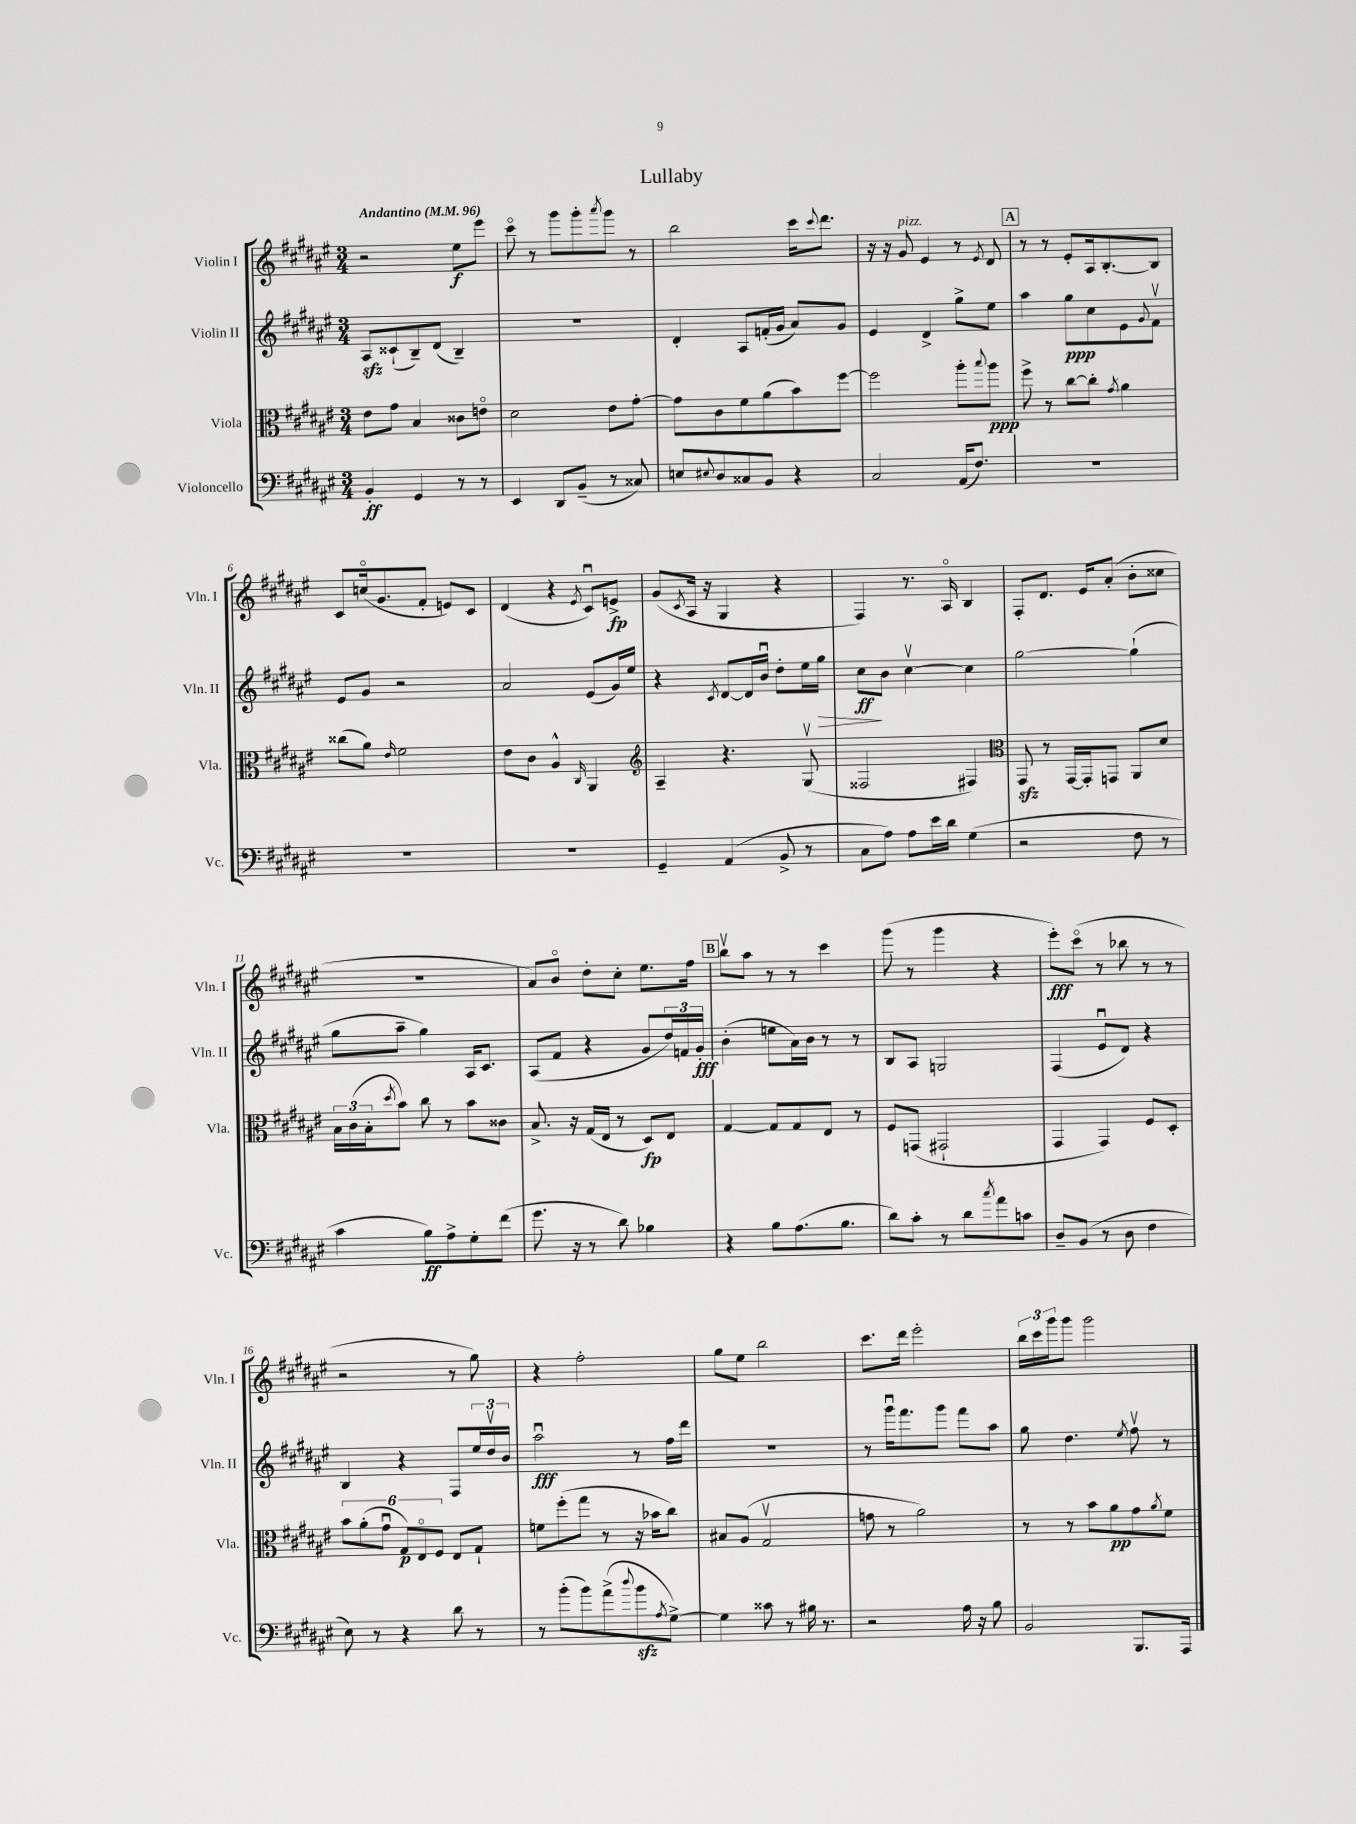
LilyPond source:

\header { title = "Lullaby" }
<<
\new StaffGroup <<
\new Staff = "s0" \with { instrumentName = "Violin I" shortInstrumentName = "Vln. I" } {
    \clef treble \key fis \major \numericTimeSignature \time 3/4 \tempo "Andantino" 4 = 96
    r2 eis''8\f eis'''8 |
    cis'''8\flageolet r8 gis'''8 gis'''8-. \acciaccatura { ais'''8 } gis'''8 r8 |
    b''2 cis'''16 \appoggiatura { cis'''8 } dis'''8. |
    r16 r16 gis'8^\markup { \italic "pizz." } eis'4 r8 \acciaccatura { eis'8 } dis'8 |
    \mark \markup { \box "A" } r8 r8 eis'8-. ais16 b8.~-. b8 |
    cis'8 c''16\flageolet( gis'8. fis'8-. e'8) cis'8 |
    dis'4( r4 \acciaccatura { eis'8 } cis'8\downbow) e'8->\fp |
    gis'8( \acciaccatura { cis'8 } ais16 r16 gis4 r4 |
    fis4) r8. ais16\flageolet b4 |
    fis8-. dis'8. eis'16 ais'8-.( b'8-. cisis''8 |
    R2. |
    ais'8) b'8\flageolet dis''8-. cis''8-. eis''8. fis''16 |
    \mark \markup { \box "B" } b''8\upbow ais''8 r8 r8 cis'''4 |
    gis'''8( r8 gis'''4 r4 |
    eis'''8-.\fff) cis'''8\flageolet( r8 bes''8 r8 r8 |
    r2 r8 gis''8) |
    r4 fis''2-. |
    gis''8 eis''8 b''2 |
    cis'''8. dis'''16 eis'''2-. |
    \tuplet 3/2 { b''16 cis'''16 gis'''16 } gis'''8 gis'''2 \bar "|." |
}
\new Staff = "s1" \with { instrumentName = "Violin II" shortInstrumentName = "Vln. II" } {
    \clef treble \key fis \major \numericTimeSignature \time 3/4
    ais8\sfz cisis'8-!( b8--) dis'8( b4--) |
    R2. |
    dis'4-. ais8 f'16-.( gis'16 ais'8) gis'8 |
    eis'4 dis'4-> gis''8-> eis''8 |
    \mark \markup { \box "A" } ais''4 gis''8\ppp cis''8 eis'8 \appoggiatura { gis'8 } fis'8\upbow |
    eis'8 gis'8 r2 |
    ais'2 eis'8( gis'16) eis''16 |
    r4 \acciaccatura { cis'8 } dis'8~ dis'16 b'16\downbow dis''8-. eis''16 gis''16\> |
    cis''8\ff\! b'8 cis''4~\upbow cis''4 |
    gis''2~ gis''4-!( |
    gis''8 ais''8-- gis''4) ais16 cis'8. |
    ais8( fis'8 r4 gis'8 \tuplet 3/2 { dis''16) f'16 gis'16-.\fff } |
    \mark \markup { \box "B" } b'4-.( e''8 ais'16) b'16 r8 r8 |
    b8 ais8 g2 |
    fis4( eis'8\downbow dis'8) r4 |
    b4 r4 fis8 \tuplet 3/2 { eis''16 dis''16\upbow b'16 } |
    ais''2\downbow\fff r8 fis''16 dis'''16 |
    R2. |
    r8 gis'''16\downbow fis'''8. gis'''8 fis'''8 ais''8 |
    gis''8 dis''4. \acciaccatura { eis''8 } fis''8\upbow r8 \bar "|." |
}
\new Staff = "s2" \with { instrumentName = "Viola" shortInstrumentName = "Vla." } {
    \clef alto \key fis \major \numericTimeSignature \time 3/4
    eis'8 gis'8 b4 cisis'8 e'8\flageolet |
    dis'2 eis'8 gis'8~-. |
    gis'8 cis'8 fis'8 ais'8( b'8) fis''8~ |
    fis''2 ais''8-. \appoggiatura { b''8 } ais''8\ppp |
    \mark \markup { \box "A" } fis''8-> r8 cis''8~ cis''8-. \acciaccatura { gis'8 } ais'4 |
    cisis''8( ais'8) \grace { eis'16 } fis'2 |
    eis'8 cis'8 ais4-^ \grace { cis16 } ais,4 |
    \clef treble ais4-- r4. gis8\upbow( |
    fisis2 fis4) |
    \clef alto gis,8\sfz r8 gis,16~ gis,16-. g,8 ais,8 dis'8 |
    \tuplet 3/2 { b16 cis'16( b16-. } \acciaccatura { dis''8 } b'8) cis''8 r8 b'8 cisis'8 |
    b8.-> r16 gis16( eis16 r8 dis8\fp) eis8 |
    \mark \markup { \box "B" } gis4~ gis8 gis8 eis8 r8 |
    fis8 g,8( gis,2-! |
    gis,4 gis,4) fis8 dis8-. |
    \tuplet 6/4 { b'8 ais'8-.( gis'8\downbow gis8\p) eis8\flageolet fis8 } eis8 gis8-! |
    f'8 fis''8-.( gis''8 r8 r16 bes'16 cis''8) |
    bis8 ais8( gis2\upbow |
    g'8 r8 ais'2) |
    r8 r8 b'8 ais'8\pp gis'8 \acciaccatura { ais'8 } fis'8 \bar "|." |
}
\new Staff = "s3" \with { instrumentName = "Violoncello" shortInstrumentName = "Vc." } {
    \clef bass \key fis \major \numericTimeSignature \time 3/4
    b,4-.\ff gis,4 r8 r8 |
    eis,4 dis,8 b,8--( r8 cisis8) |
    e8 \appoggiatura { eis8 } dis8 cisis8 b,8 r4 |
    cis2 ais,16( fis8.) |
    \mark \markup { \box "A" } R2. |
    R2. |
    R2. |
    gis,4-- ais,4( b,8-> r8 |
    cis8 ais8) ais8 eis'16 dis'16 gis4( |
    r2 fis8 r8 |
    cis'4 b8\ff) ais8-> gis8-. fis'8( |
    gis'8. r16 r8 dis'8) bes4 |
    \mark \markup { \box "B" } r4 b8 ais8.( b8. |
    dis'8) cis'8-. r8 dis'8 \acciaccatura { cis''8 } ais'8 c'8 |
    dis8-- b,8( r8 dis8 fis4 |
    eis8) r8 r4 dis'8 r8 |
    r8 b'8-.( b'8) ais'8->( \appoggiatura { dis''8 } b'8\sfz \acciaccatura { ais8 } gis8~->) |
    gis4 cisis'8 r8 bis16 r8. |
    r2 ais16 r16 b8 |
    b,2 b,,8. ais,,16 \bar "|." |
}
>>
>>
